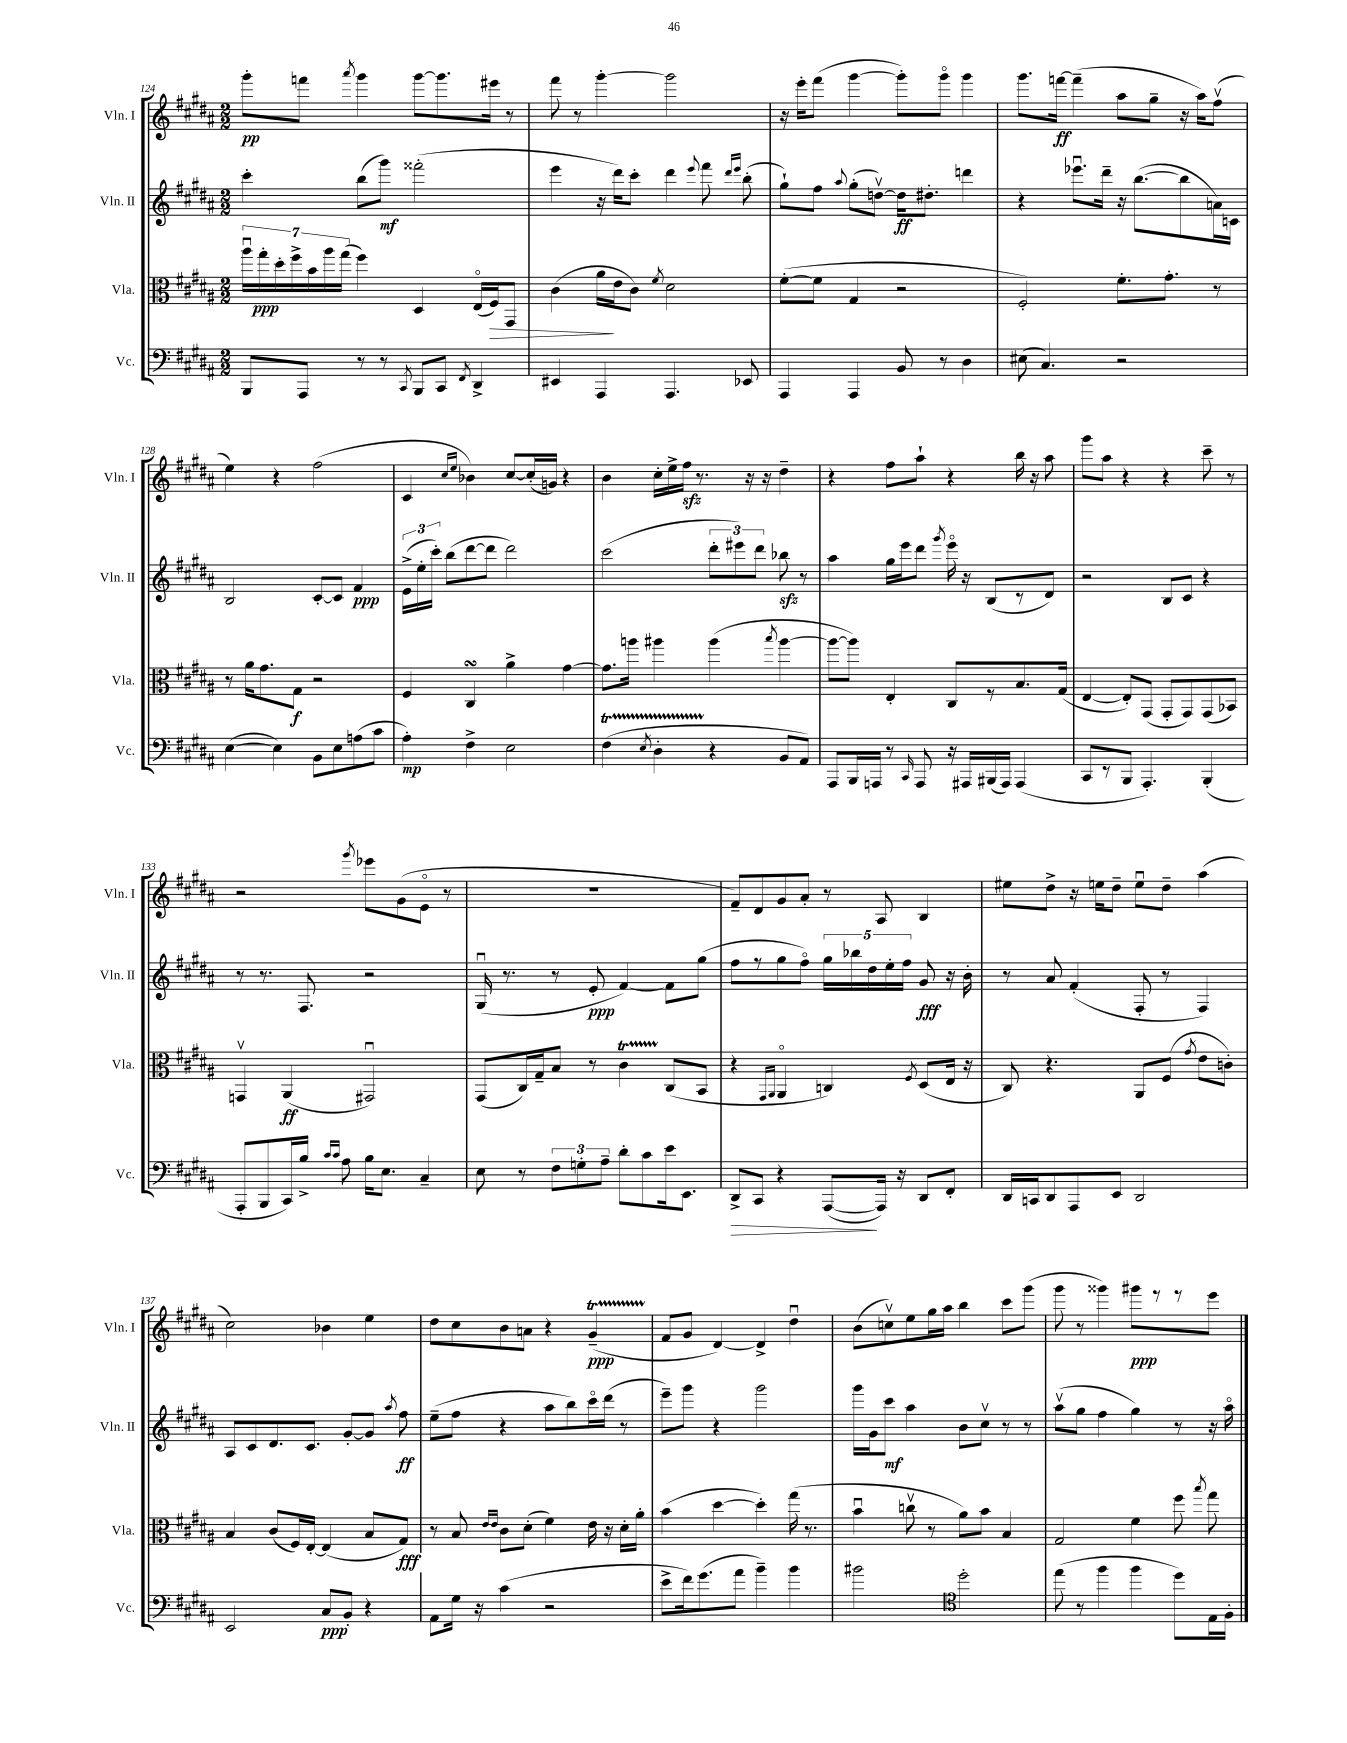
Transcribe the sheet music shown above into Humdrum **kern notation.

**kern	**kern	**kern	**kern
*staff4	*staff3	*staff2	*staff1
*clefF4	*clefC3	*clefG2	*clefG2
*k[f#c#g#d#a#]	*k[f#c#g#d#a#]	*k[f#c#g#d#a#]	*k[f#c#g#d#a#]
*M2/2	*M2/2	*M2/2	*M2/2
8BBB	28aa#u	4ccc#'	8ggg#'
.	28gg#'	.	.
.	28dd#'	.	.
.	28ff#^	.	.
8AAA#	.	.	8fff
.	28b	.	.
.	28aa#	.	.
.	(28gg#	.	.
.	.	.	8qaaa#
8r	4ff#)	(8bb	4ggg#
8r	.	8ggg#)	.
8qCC#	.	.	.
8BBB	4D#	(2fff##'	[8ggg#
8CC#	.	.	8.ggg#]
8qFF#	.	.	.
4DD#^	(16Eo	.	.
.	16F#)	.	16eee#
.	8GG#	.	8r
=	=	=	=
4EE#	(4c#	4eee	8fff#
.	.	.	8r
4AAA#	16a#	16r	[4ggg#'
.	16e	16ddd#)	.
.	8c#)	8ccc#'	.
.	8qf#	.	.
4.AAA#	2d#	4ddd#	2ggg#]
.	.	8qqeee	.
.	.	8fff#	.
.	.	16qqddd#	.
.	.	16qqeee	.
8EE-	.	(8bb'	.
=	=	=	=
4AAA#	([8f#'	8gg#`)	16r
.	.	.	16eee'
.	8f#]	8ff#	(8fff#
.	.	8qqaa#	.
4AAA#	4G#	(8gg#'	[4ggg#
.	.	[8ddv)	.
8BB	2r	16dd]	8ggg#'])
.	.	8.dd#'	.
8r	.	.	8ggg#o
4D#	.	4ddd	4ggg#
=	=	=	=
(8E#	2F#')	4r	8.ggg#
4.C#)	.	.	.
.	.	.	[16fff
.	.	8.eee-u	(4fff~]
.	.	16ddd#~	.
2r	8.f#'	16r	8aa#
.	.	([8.bb	.
.	.	.	8gg#~
.	8.g#'	.	.
.	.	8bb]	16r
.	.	.	16aa#)
.	8r	16a)	(8ff#v
.	.	16c	.
=	=	=	=
([4E	8r	2B	4ee)
.	16a#	.	.
.	8.g#	.	.
4E])	.	.	4r
.	8G#	.	.
8BB	2r	[8c#'	(2ff#
8E	.	8c#]	.
(8A	.	4f#	.
8c#	.	.	.
=	=	=	=
4A#')	4F#	(24e^	4c#
.	.	24ee'	.
.	.	24ccc#')	.
.	.	(8bb	.
.	.	.	16qqcc#
.	.	.	16qqee
4F#^	4C#	[8ddd#	4b-)
.	.	8ddd#]	.
2E	4a#^	2ddd#)	[8cc#
.	.	.	(16cc#']
.	.	.	16g)
.	[4g#	.	4r
=	=	=	=
(4F#	8.g#]	(2ccc#	4b
.	16aa	.	.
8qE	.	.	.
4D#'	4aa#	.	16cc#'
.	.	.	16ee^
.	.	.	16ff#
.	.	.	8.r
4r	(4aa#	12ddd#'	.
.	.	12eee#)	.
.	.	.	16r
.	.	12ddd#	.
.	.	.	16r
.	8qbb	.	.
8BB	[4aa#	8bb-	4dd#~
8AA#)	.	8r	.
=	=	=	=
8AAA#	8aa#_	4aa#	4r
16BBB	8aa#])	.	.
16AAA	.	.	.
8r	4E'	16gg#	8ff#
.	.	16eee	.
16qqCC#	.	.	.
8AAA	.	8ddd#	8aa#`
.	.	8qggg#	.
16r	8C#	16eeeo	4r
16AAA#	.	16r	.
(16BBB#	8r	(8B	.
16AAA#)	.	.	.
(4AAA#	8.B	8r	16bb
.	.	.	16r
.	.	8d#)	8aa#
.	(16G#	.	.
=	=	=	=
8CC#	[4E	2r	8ggg#
8r	.	.	8aa#
8BBB	8E'])	.	4r
4.AAA#')	(8GG#	.	.
.	8GG#'	8B	4r
.	8GG#)	8c#	.
(4BBB'	(8GG#	4r	8ccc#~
.	8BB-)	.	8r
=	=	=	=
8AAA#'	4GGv	8r	2r
8BBB	.	8.r	.
16CC#)	(4AA#	.	.
16B^	.	8.F#	.
16qqc#	.	.	.
16qqc#	.	.	.
8A#	.	.	.
.	.	.	8qggg#
16B	2GG#u)	2r	8eee-
8.E	.	.	.
.	.	.	(8g#
4C#~	.	.	8eo
.	.	.	8r
=	=	=	=
8E	(8GG#	(16G#u	1r
.	.	8.r	.
8r	16C#)	.	.
.	16G#~	.	.
12F#	8B	8r	.
12G'	.	.	.
.	8r	8e'	.
12A#~	.	.	.
8d#'	4c#	[4f#)	.
8c#	.	.	.
16e	(8C#	8f#]	.
8.EE	.	.	.
.	8BB	(8gg#	.
=	=	=	=
8DD#^	4r	8ff#	8f#~)
8CC#	.	8r	8d#
.	16qqGG#	.	.
.	16qqAA#	.	.
4r	4AA#o	8gg#	8g#
.	.	8ff#o)	8a#'
([8AAA#	4C)	20gg#	8r
.	.	20bb-	.
.	.	20dd#	.
16AAA#])	.	.	8A#
.	.	20ee'	.
16r	.	.	.
.	.	20ff#	.
.	8qF#	.	.
8DD#	(8D#	8g#	4B
8FF#'	16E	16r	.
.	16r	16b'	.
=	=	=	=
16DD#	8C#)	8r	8ee#
16CC	.	.	.
8DD#	4.r	8a#	8dd#^
8AAA#	.	(4f#'	16r
.	.	.	16ee
8EE	.	.	8dd#~
2DD#	8AA#	8F#'	8eeu
.	(8F#	8r	8dd#~
.	8qg#	.	.
.	8e	4F#)	(4aa#
.	8c')	.	.
=	=	=	=
2EE	4B	8A#	2cc#)
.	.	8c#	.
.	(8c#	8.d#	.
.	16F#)	.	.
.	[16E'	8.c#	.
8C#	(4E]	.	4b-
8BB'	.	[8g#'	.
4r	8B	8g#]	4ee
.	.	8qaa#	.
.	8G#)	8ff#	.
=	=	=	=
8AA#	8r	(8ee~	8dd#
16G#	8B	8ff#	8cc#
16r	.	.	.
.	16qqe	.	.
.	16qqe	.	.
(4c#	8c#	4r	8b
.	(8d#'	.	8a
2r	4f#)	8aa#	4r
.	.	8bb)	.
.	16e	16ccc#o	(4g#~
.	16r	(16ddd#	.
.	16d#'	8r	.
.	16a#'	.	.
=	=	=	=
8e^	(4b	8eee~)	8f#
16f#)	.	8ggg#	8g#
(8.g#	.	.	.
.	[4dd#	4r	[4d#)
8a#	.	.	.
4b~)	4dd#'])	2ggg#	4d#^]
4b	(16gg#	.	4dd#u
.	8.r	.	.
=	=	=	=
2b#	4bu	16ggg#	(8b
.	.	16g#	.
.	.	8ccc#	8ccv)
.	8ccv	4aa#	8ee
.	8r	.	16gg#
.	.	.	16aa#
*clefC4	*	*	*
2dd#'	8a#)	8b	4bb
.	8b	8cc#v	.
.	4B	8r	8ccc#
.	.	8r	(8ggg#
=	=	=	=
(8ee	2G#	(8aa#v	8ggg#
8r	.	8gg#	8r
4ff#	.	4ff#	4ggg##)
4ff#	4f#	4gg#)	8ggg#
.	.	.	8r
8dd#)	8ff#	8r	8r
.	8qbb	.	.
16E	8gg#	16r	8eee
16F#'	.	16aa#o	.
==	==	==	==
*-	*-	*-	*-
